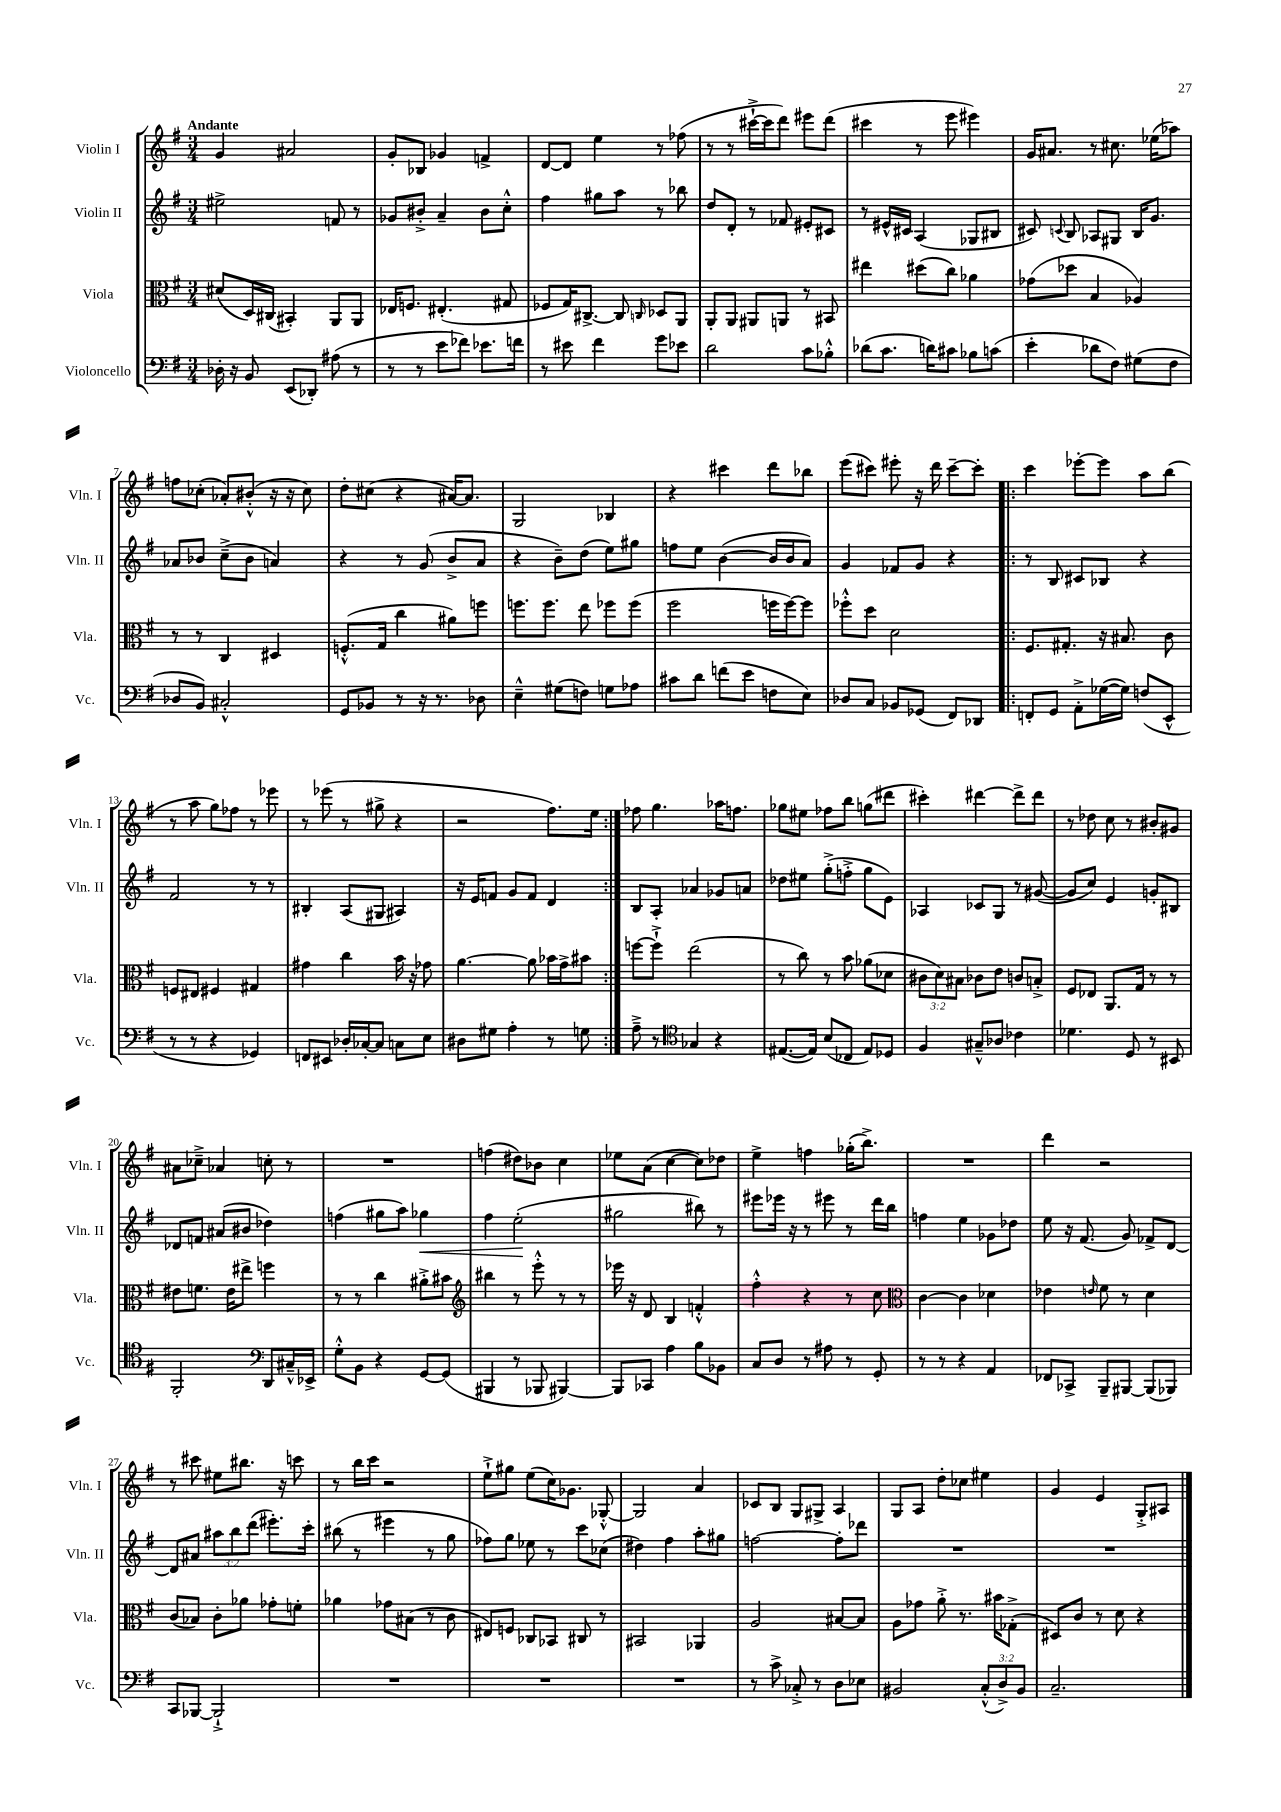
<<
\new StaffGroup <<
\new Staff = "s0" \with { instrumentName = "Violin I" shortInstrumentName = "Vln. I" } {
    \clef treble \key g \major \numericTimeSignature \time 3/4 \tempo "Andante"
    \autoBeamOff g'4 ais'2 |
    g'8[-. bes8] ges'4 f'4-> |
    d'8[~ d'8] e''4 r8 fes''8( |
    r8 r8 cis'''16[~-!-> cis'''16 d'''8]) eis'''8[ d'''8]( |
    cis'''4 r8 e'''8 eis'''4) |
    g'16[ ais'8.] r8 cis''8. ees''16[( aes''8]) |
    f''8[ ces''8]-.( aes'8[-.) bis'8]-.-^( r16 r16 ces''8) |
    d''8[-. cis''8]( r4 ais'16[~) ais'8.] |
    g2 bes4 |
    r4 cis'''4 d'''8[ bes''8] |
    e'''8[( cis'''8]) eis'''8-. r16 d'''16 cis'''8[~-- cis'''8]-. |
    \repeat volta 2 { c'''4 ees'''8[~-. ees'''8] a''8[ b''8]( |
    r8 a''8 g''8[) fes''8] r8 ees'''8 |
    r8 ees'''8( r8 gis''8-> r4 |
    r2 fis''8.[) e''16] | }
    fes''8 g''4. aes''16[ f''8.] |
    ges''8[ eis''8] fes''8[ b''8] g''8[( dis'''8] |
    cis'''4-.) dis'''4~ dis'''8[-> dis'''8] |
    r8 des''8 c''8 r8 bis'8[-. gis'8] |
    ais'8[ ces''8]---> aes'4 c''8-. r8 |
    R2. |
    f''4( dis''8[) bes'8] c''4 |
    ees''8[ a'8]( c''4~ c''8[) des''8] |
    e''4-> f''4 ges''16[-.( b''8.]->) |
    R2. |
    d'''4 r2 |
    r8 cis'''8 eis''8[ bis''8.] r16 c'''8 |
    r8 b''16[ c'''16] r2 |
    e''8[-!-> gis''8] e''8[( c''16) ges'8.] ges8~-.-^ |
    ges2 a'4 |
    ces'8[ b8] g8[ gis8]-> a4 |
    g8[ a8] d''8[-. ces''8] eis''4 |
    g'4 e'4 g8[-.-> ais8] \bar "|." |
}
\new Staff = "s1" \with { instrumentName = "Violin II" shortInstrumentName = "Vln. II" } {
    \clef treble \key g \major \numericTimeSignature \time 3/4 \override Staff.TupletNumber.text = #tuplet-number::calc-fraction-text
    \autoBeamOff eis''2-> f'8 r8 |
    ges'8[ bis'8]-.-> a'4-- bis'8[ c''8]-.-^ |
    fis''4 gis''8[ a''8] r8 bes''8 |
    d''8[ d'8]-. r8 fes'8 eis'8[-. cis'8] |
    r8 eis'16[-^ cis'16] a4( ges8[ bis8] |
    cis'8) \appoggiatura { c'8 } b8 aes8[ gis8] b16[ g'8.] |
    aes'8[ bes'8] c''8[--->( bes'8] a'4) |
    r4 r8 g'8( b'8[-> a'8] |
    r4 b'8[--) d''8]( e''8[) gis''8] |
    f''8[ e''8] b'4~( b'16[ b'16 a'8]) |
    g'4 fes'8[ g'8] r4 |
    \repeat volta 2 { r8 b8 cis'8[ bes8] r4 |
    fis'2 r8 r8 |
    bis4-. a8[( gis8] ais4) |
    r16 e'16[ f'8] g'8[ f'8] d'4 | }
    b8[ a8]-. aes'4 ges'8[ a'8] |
    des''8[ eis''8] g''8[-.->( f''8]-.-> g''8[ e'8]) |
    aes4 ces'8[ g8] r8 gis'8~( |
    gis'8[ c''8]) e'4 g'8[-. bis8] |
    des'8[ f'8] ais'8[( bis'8] des''4) |
    f''4( gis''8[ a''8]) ges''4\< |
    fis''4 e''2-.\!( |
    gis''2 bis''8) r8 |
    eis'''8[ ees'''16] r16 r8 eis'''8 r8 d'''16[ b''16] |
    f''4 e''4 ges'8[ des''8] |
    e''8 r16 fis'8.( g'8) fes'8[-> d'8]~ |
    d'8[ ais'8] \tuplet 3/2 { ais''8[ b''8 d'''8]( } eis'''8.[-.) c'''16]-. |
    bis''8( r8 eis'''4 r8 g''8 |
    fes''8[) g''8] ees''8 r8 c'''8[ ces''8]( |
    dis''4) fis''4 a''8[-. gis''8] |
    f''2~ f''8[-. des'''8] |
    R2. |
    R2. \bar "|." |
}
\new Staff = "s2" \with { instrumentName = "Viola" shortInstrumentName = "Vla." } {
    \clef alto \key g \major \numericTimeSignature \time 3/4 \override Staff.TupletNumber.text = #tuplet-number::calc-fraction-text
    \autoBeamOff dis'8[( d16) cis16]( bis,4-.) a,8[ a,8] |
    ees16[ f8.] eis4.-.( gis8 |
    fes8[ g16) cis8.]~-> cis8 \grace { c16 } des8[ a,8] |
    a,8[-. a,8] ais,8[ a,8] r8 bis,8 |
    eis''4 dis''8[( c''8]) aes'4 |
    ges'8[( des''8] b4 aes4) |
    r8 r8 c4 dis4 |
    f8.[-.-^( g16] c''4 ais'8[) f''8] |
    f''8.[ f''8.] e''8 fes''8[ fes''8]( |
    fis''2 f''16[ f''16~) f''8] |
    fes''8[-.-^ d''8] d'2 |
    \repeat volta 2 { fis8.[ gis8.]-. r16 bis8. c'8 |
    f8[ eis8] fis4 gis4 |
    gis'4 c''4 b'16 r16 ges'8 |
    a'4.~ a'8 bes'16[ g'16-> bis'8] | }
    f''8[~ f''8]-!-> e''2( |
    r8 c''8) r8 b'8 aes'8[( des'8] |
    \tuplet 3/2 { cis'8[ d'8) bis8] } ces'8[ e'8] c'8[ b8]-.-> |
    fis8[ ees8] a,8.[ g16] r8 r8 |
    eis'8[ f'8.] eis'16[ eis''8]-> f''4 |
    r8 r8 c''4 ais'8[-.-> bis'8] |
    \clef treble bis''4 r8 e'''8-.-^ r8 r8 |
    ees'''16 r16 d'8 b4 f'4-.-^ |
    fis''4-.-^ r4 r8 c''8 |
    \clef alto c'4~ c'4 des'4 |
    ees'4 \grace { e'16 } fis'8 r8 d'4 |
    c'8[( bes8]) c'8[-. aes'8] ges'8[-. f'8]-. |
    aes'4 ges'8[ bis8]( r8 c'8 |
    eis8[) f8] ces8[ bes,8] cis8 r8 |
    bis,2 aes,4 |
    a2 bis8[~ bis8] |
    a8[ ges'8] a'8-.-> r8. bis'16[ ges8]-.->( |
    dis8[) c'8] r8 d'8 r4 \bar "|." |
}
\new Staff = "s3" \with { instrumentName = "Violoncello" shortInstrumentName = "Vc." } {
    \clef bass \key g \major \numericTimeSignature \time 3/4 \override Staff.TupletNumber.text = #tuplet-number::calc-fraction-text
    \autoBeamOff des16-. r16 b,8 e,8[( des,8]-.) ais8( r8 |
    r8 r8 e'8[ fes'8]) ees'8.[ f'16] |
    r8 eis'8 fis'4 g'8[ ees'8] |
    d'2 c'8[ bes8]-.-^ |
    des'8[( c'8.] d'16[) cis'8] bes8[ c'8]( |
    e'4-. des'8[ fis8]) gis8[( fis8] |
    des8[ b,8]) cis2-.-^ |
    g,8[ bes,8] r8 r16 r8. des8 |
    e4---^ gis8[( f8]) g8[ aes8] |
    cis'8[ d'8] f'8[( e'8] f8[ e8]) |
    des8[ c8] bes,8[ ges,8]( fis,8[) des,8] |
    \repeat volta 2 { f,8[-. g,8] a,8[-.-> ges16~( ges16]) f8[( e,8]-^ |
    r8 r8 r4 ges,4) |
    f,8[ eis,8] des16[-. ces16~-. ces8] c8[ e8] |
    dis8[ gis8] a4-. r8 g8 | }
    a8---> r8 \clef tenor ges4 r4 |
    eis8.[~( eis16]) b8[( ces8] eis8[) des8] |
    fis4 gis8[---^ aes8] ces'4 |
    des'4. d8 r8 bis,8 |
    fis,2-. \clef bass d,8[ cis16---^ ees,16]-> |
    g8[-.-^ b,8] r4 g,8[~ g,8]( |
    bis,,4 r8 bes,,8 bis,,4~) |
    bis,,8[ ces,8] a4 b8[ bes,8] |
    c8[ d8] r8 ais8 r8 g,8-. |
    r8 r8 r4 a,4 |
    fes,8[ ces,8]-> b,,8[-- bis,,8]~ bis,,8[( bes,,8]) |
    c,8[ bes,,8]~ bes,,2-!-> |
    R2. |
    R2. |
    R2. |
    r8 c'8-> ces8-.-> r8 d8[ ees8] |
    bis,2 \tuplet 3/2 { c8[-.-^( d8->) bis,8] } |
    c2.-- \bar "|." |
}
>>
>>
